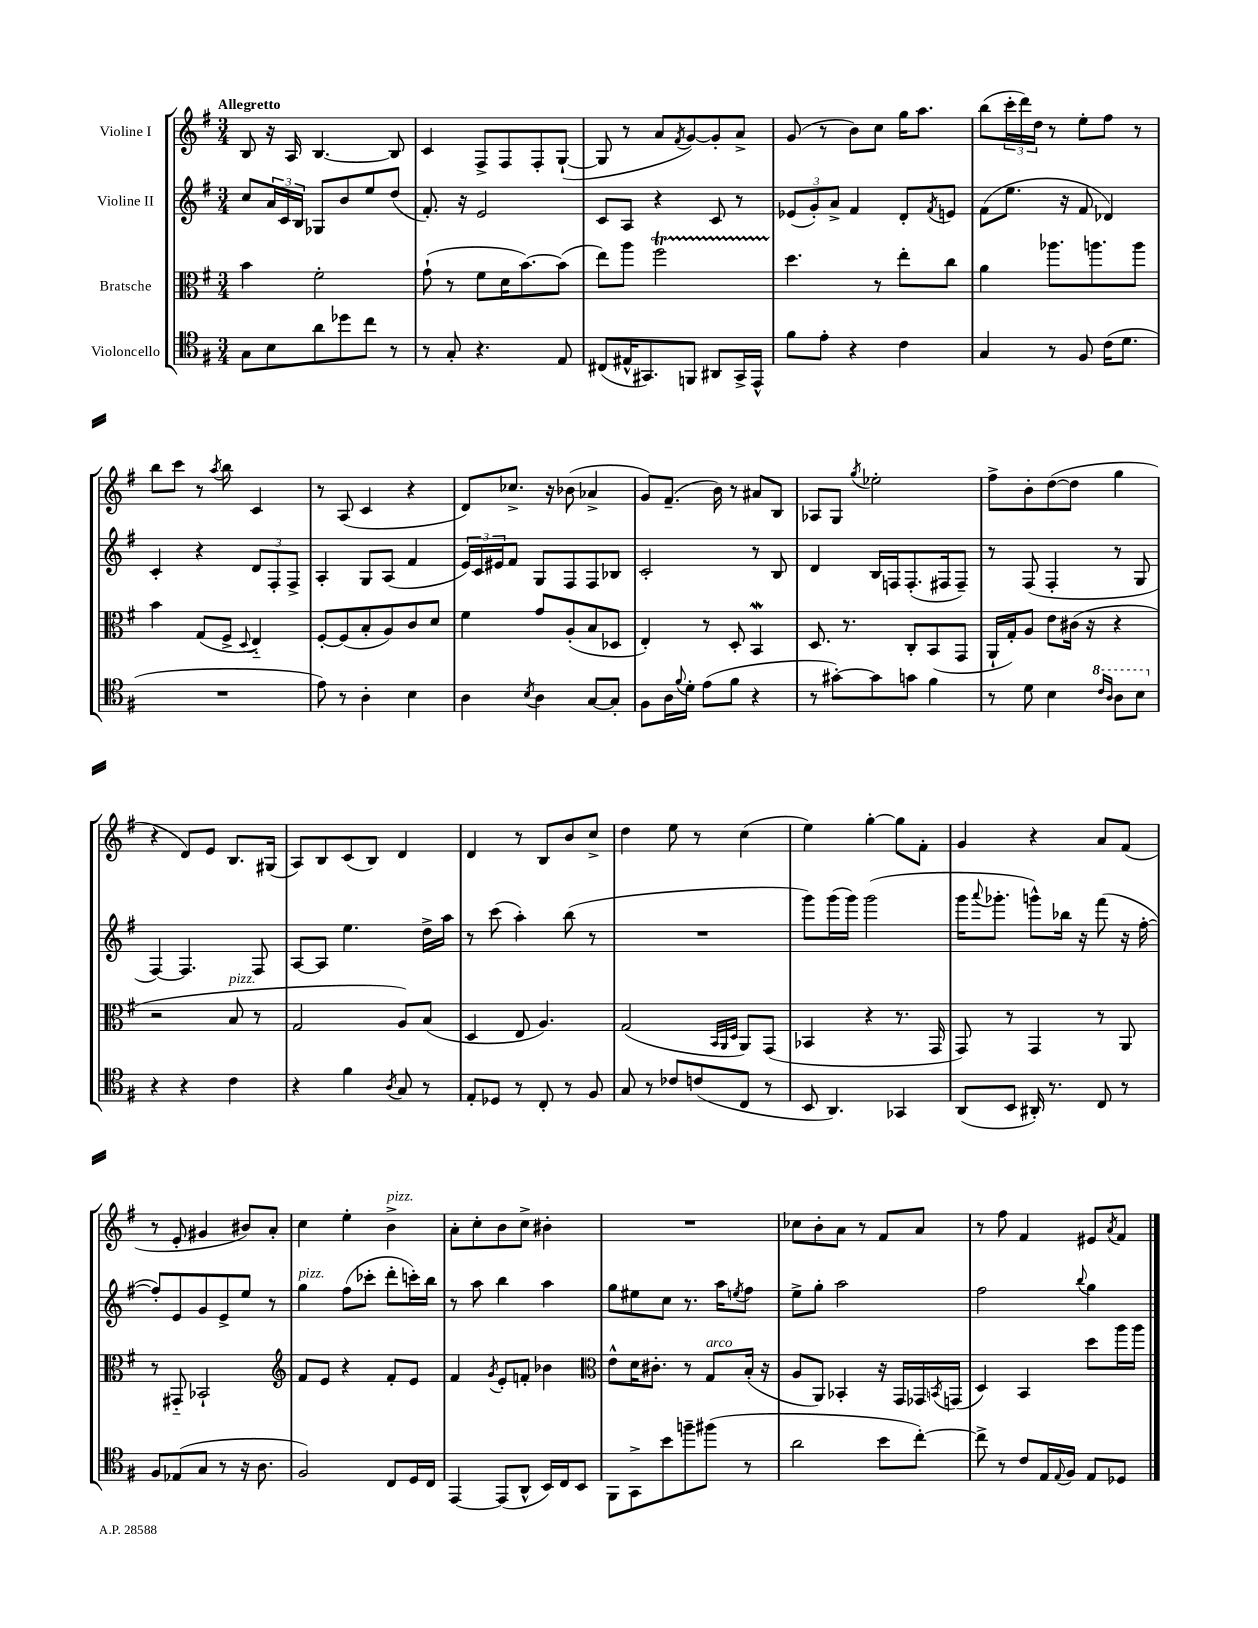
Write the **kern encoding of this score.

**kern	**kern	**kern	**kern
*staff4	*staff3	*staff2	*staff1
*clefC4	*clefC3	*clefG2	*clefG2
*k[f#]	*k[f#]	*k[f#]	*k[f#]
*M3/4	*M3/4	*M3/4	*M3/4
8G	4b	8cc	8B
8B	.	24a	16r
.	.	24c	.
.	.	.	16A
.	.	24B	.
8a	2f#'	8G-	[4.B
8dd-	.	8b	.
8cc	.	8ee	.
8r	.	(8dd	8B]
=	=	=	=
8r	(8g`	8.f#')	4c
8G'	8r	.	.
.	.	16r	.
4.r	8f#	2e	8F#^
.	16d	.	8F#
.	[8.b)	.	.
.	.	.	8F#'
8E	(8b]	.	([8G`
=	=	=	=
(8C#	8ee)	8c	8G]
16E#^^	8aa	8A	8r
8.GG#)	.	.	.
.	2ff#	4r	8a
.	.	.	8qf#
8FF	.	.	[8g)
8AA#	.	8c	8g']
16GG#^	.	8r	8a^
16EE^^	.	.	.
=	=	=	=
8f#	4.dd	(12e-	(8g
.	.	12g')	.
8e'	.	.	8r
.	.	12a^	.
4r	.	4f#	8b)
.	8r	.	8cc
4c	8ee'	8d'	16gg
.	.	.	8.aa
.	.	8qf#	.
.	8cc	8e	.
=	=	=	=
4G	4a	(8f#	(8bb
.	.	8.ee	24ccc'
.	.	.	24ddd)
.	.	.	24dd
8r	8.aa-	.	8r
.	.	16r	.
8F#	.	8f#	8ee'
.	8.aa	.	.
(16c	.	4d-)	8ff#
8.d	.	.	.
.	8aa	.	8r
=	=	=	=
2.r	4b	4c'	8bb
.	.	.	8ccc
.	(8G	4r	8r
.	.	.	8qaa
.	8F#^	.	8bb
.	8qqD	.	.
.	4E'~)	12d	4c
.	.	12F#'	.
.	.	12F#^	.
=	=	=	=
8e)	[8F#'	4A'	8r
8r	(8F#]	.	(8A
4A'	8B'	8G	4c
.	8A)	(8A	.
4B	8c	4f#	4r
.	8d	.	.
=	=	=	=
4A	4f#	24e)	8d)
.	.	24c	.
.	.	24e#	.
.	.	8f#	8.cc-^
8qB	.	.	.
4A	8g	8G	.
.	.	.	16r
.	(8A'	8F#	(8b-
[8G	8B	8F#	4a-^
8G']	8D-	8B-	.
=	=	=	=
8F#	4E')	2c'	8g)
16A	.	.	(8.f#~
8qqf#	.	.	.
16d'	.	.	.
(8e	8r	.	.
.	.	.	16b)
8f#	8D'	.	8r
4r	4BB	8r	8a#
.	.	8B	8B
=	=	=	=
8r	8.D	4d	8A-
[8g#')	.	.	8G
.	8.r	.	.
.	.	.	8qgg
8g#]	.	16B	2ee-'
.	.	16F	.
8g	8C'	(8.F'	.
4f#	(8BB	.	.
.	.	16F#	.
.	8GG	8F#~)	.
=	=	=	=
8r	16AA`	8r	8ff#^
.	16G')	.	.
8d	8A	(8F#	8b'
4B	8e	4F#'	([8dd
.	(16c#	.	8dd]
.	16r	.	.
16qqcc	.	.	.
16qqa	.	.	.
8a	4r	8r	4gg
8b	.	8G	.
=	=	=	=
4r	2r	[4F#)	4r
4r	.	4.F#]	8d)
.	.	.	8e
4c	8B	.	8.B
.	8r	8F#	.
.	.	.	(16G#
=	=	=	=
4r	2G	[8A	8A)
.	.	8A]	8B
4f#	.	4.ee	(8c
.	.	.	8B)
8qA	.	.	.
8G	8A)	.	4d
8r	(8B	16dd^	.
.	.	16aa	.
=	=	=	=
8E'	4D	8r	4d
8D-	.	(8ccc	.
8r	8E	4aa')	8r
8C'	4.A)	.	8B
8r	.	(8bb	8b
8F#	.	8r	8cc^
=	=	=	=
8G	(2G	2.r	4dd
8r	.	.	.
8c-	.	.	8ee
(8c	.	.	8r
.	32qqBB	.	.
.	32qqAA	.	.
.	32qqD	.	.
8C	8AA)	.	(4cc
8r	(8GG	.	.
=	=	=	=
8BB	4BB-	8ggg)	4ee)
4.AA)	.	(16ggg	.
.	.	16ggg)	.
.	4r	(2ggg	[4gg'
4GG-	8.r	.	8gg]
.	.	.	8f#'
.	16GG	.	.
=	=	=	=
(8AA	8GG)	16ggg	4g
.	.	8qqaaa	.
.	.	8.ggg-'	.
8BB	8r	.	.
16AA#')	4GG	8ggg^^)	4r
8.r	.	.	.
.	.	16bb-	.
.	.	16r	.
8C	8r	(8fff#	8a
8r	8AA	16r	(8f#
.	.	[16ff#'	.
=	=	=	=
8F#	8r	8ff#'])	8r
(8E-	8GG#'~	8e	8e'
8G	2BB-`	8g	4g#
8r	.	8e^	.
16r	.	8ee	8b#)
8.A	.	.	.
.	.	8r	8a'
=	=	=	=
*	*clefG2	*	*
2F#)	8f#	4gg	4cc
.	8e	.	.
.	4r	(8ff#	4ee'
.	.	8ccc-'	.
8C	8f#'	8ddd'	4b^
16D	8e	16ccc')	.
16C	.	16bb	.
=	=	=	=
[4EE	4f#	8r	8a'
.	.	8aa	8cc'
.	8qg	.	.
(8EE]	8e'	4bb	8b
8AA^^	8f'	.	8cc^
16BB)	4b-	4aa	4b#'
16C	.	.	.
8BB	.	.	.
=	=	=	=
*	*clefC3	*	*
8FF#	8e^^	8gg	2.r
8GG^	16d	8ee#	.
.	8.c#'	.	.
8b	.	8cc	.
8ff~	8r	8.r	.
(8ff#	8G	.	.
.	.	16aa	.
.	.	8qee	.
8r	(16B'	8ff#	.
.	16r	.	.
=	=	=	=
2a	8A	8ee^	8cc-
.	8AA)	8gg'	8b'
.	4BB-'	2aa	8a
.	.	.	8r
8b	16r	.	8f#
.	16GG	.	.
[8cc')	16GG-	.	8a
.	8qBB	.	.
.	(16GG	.	.
=	=	=	=
8cc^]	4D)	2ff#	8r
8r	.	.	8ff#
8c	4BB	.	4f#
16E	.	.	.
8qqE	.	.	.
16F#	.	.	.
.	.	8qqbb	.
8E	8dd	4gg	8e#
.	.	.	8qa
8D-	16aa	.	8f#
.	16aa	.	.
==	==	==	==
*-	*-	*-	*-
